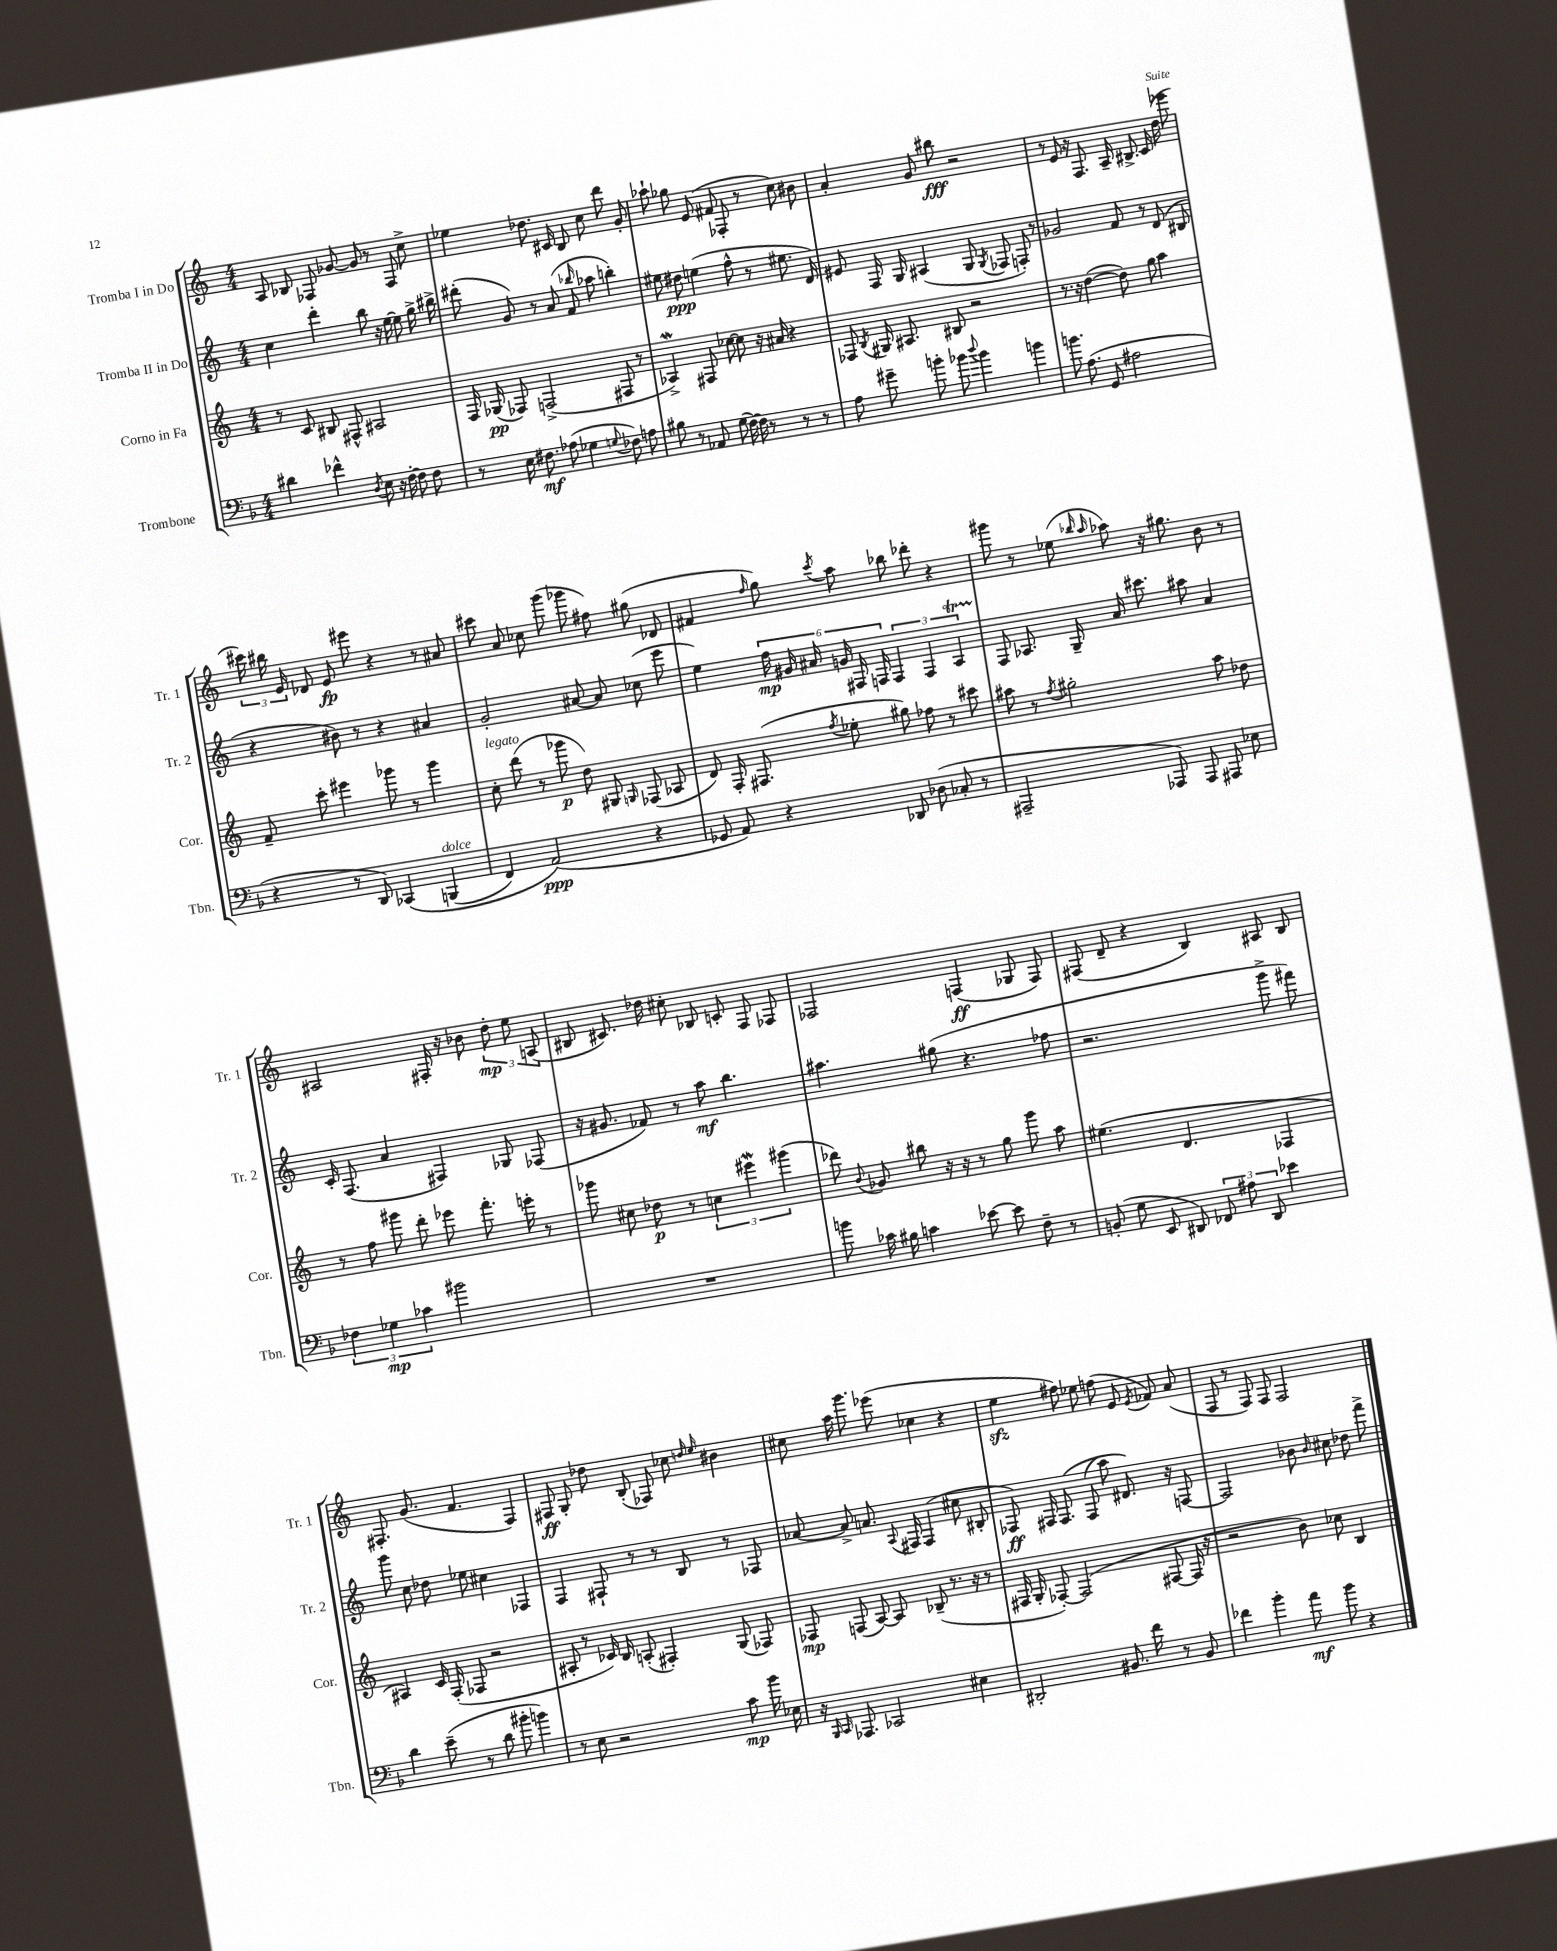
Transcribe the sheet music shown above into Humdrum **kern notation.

**kern	**kern	**kern	**kern
*staff4	*staff3	*staff2	*staff1
*clefF4	*clefG2	*clefG2	*clefG2
*k[b-]	*k[]	*k[]	*k[]
*M4/4	*M4/4	*M4/4	*M4/4
4d#\	8r	4cc\	8A/
.	8c/	.	8B-/
4f-^^\	8B#/	4ddd'\	8F-/
.	8F#^^/	.	[8g-/
8qD/	.	.	.
8E\	2A#/	8bb\	8g-/]
16r	.	16r	8r
[16F'\	.	[16ee\	.
8F\]	.	8ee\]	8F-/
8F\	.	16gg^\	8cc^\
.	.	16bb#^\	.
=	=	=	=
8r	16F/	(8ddd#'\	4ee-\
.	(16G-/	.	.
16E\	8F-/)	8g/)	.
8.F#\	.	.	.
.	(2F^/	8r	8.dd-\
(8A-\	.	(8a/	.
.	.	.	16c#/
4G-\	.	8f/	8B/
.	.	16qqbb-/	.
.	.	8aa-\	8cc\
8qqG/	.	.	.
8F-\)	8F#/	4bb'\)	8ddd\
8A\	8r	.	8g'/
=	=	=	=
8B#\	4A-^/)	8ee#\	8aa-`\
8r	.	8dd#\	8gg-\
8AA-/	8F#/	(4ee\	(8e/
(8G\	[8cc-\	.	8f#/
[16F\)	8cc-\]	8ff^^\	8F-'/
16F\]	.	.	.
8r	16r	8r	8r
.	16a#/	.	.
8r	4r	8.ee#\	8cc\)
8r	.	.	8b#\
.	.	16d/)	.
=	=	=	=
8A\	8F-/	8e#/	4a'/
.	8qB/	.	.
8g#~\	16G#/	16F/	.
.	8.A#/	16G/	.
8b'\	.	(4A#/	8g/
8b-\	8B#/	.	8bb#\
8qqdd/	.	.	.
4b-\	2r	8G/	2r
.	.	8qG/	.
.	.	8F-/	.
4b\	.	8F'/)	.
.	.	8r	.
=	=	=	=
8.b\	8.r	2g-/	8r
.	.	.	8e/
(8.A\	16r	.	.
.	([4dd\	.	16r
.	.	.	8.F/
8GG/	.	.	.
2A#\	8dd\])	8f/	16A~/
.	.	.	8.B#^/
.	8gg\	8r	.
.	4aa\	(8d/	16c/
.	.	.	(16dd\
.	.	8B#/	8eee-\
=	=	=	=
4r	8f~/	4r	24ccc#\)
.	.	.	24bb#\
.	.	.	24e/
.	8ccc'\	.	8d-/
8r	4eee#\	8b#\)	8e/
8DD/)	.	8r	8eee#\
&(4CC-/	8ggg-\	4r	4r
.	8r	.	.
(4BBB/	4ggg-\	4a#/	8r
.	.	.	8a#/
=	=	=	=
4FF/)	8cc'\	2g'/	8ccc#\
.	(8ddd\	.	8a/
(2AA/&)	8r	.	8cc-\
.	8ggg-\	.	(8ggg\
.	8dd\)	[8a#/	8ggg-\
.	8G#/	8a#/]	8ff#\)
.	16qqG/	.	.
4r	(8F-/	(8cc-\	(8gg#\
.	8A-/	8eee\	8d-/
=	=	=	=
8GG-/	8d/)	4ee\)	4f#/
8AA/)	16F'/	.	.
.	(8.F#/	.	.
.	.	.	16qqff/
4r	.	24ff\	8gg\)
.	.	24g#/	.
.	.	24a#/	.
.	8qff/	.	8qccc/
.	8ee-'\	24g/	8aa\
.	.	24F#/	.
.	.	24F/	.
8DD-/	8gg#\)	6F/	8bb-\
(8D-\	8ff-\	.	8ddd-'\
.	.	6F/	.
8C-'/	8r	.	4r
.	.	6A/	.
8r	8ccc#\	.	.
=	=	=	=
2AAA#~/	8aa#\	8F/	8ggg#\
.	8r	8.A-/	8r
.	8qff/	.	.
.	2gg#'\	.	(8ee-\
.	.	16G~/	.
.	.	.	16qqbb-/
.	.	.	16qqaa/
.	.	16a/	8aa-\)
.	.	8.ccc#\	.
8AAA-/)	.	.	16r
.	.	.	8.gg#\
8AAA-/	.	8aa#\	.
8AAA#/	8aa#\	4a/	8b\
8E-\	8dd-\	.	8r
=	=	=	=
6F-\	8r	16c'/	2A#/
.	.	(8.F/	.
.	8ff\	.	.
6G-\	.	.	.
.	8ggg#\	4a/	.
6c-\	.	.	.
.	8ddd'\	.	.
2b#\	8eee-\	4F#/)	16F#'/
.	.	.	16r
.	8.fff'\	.	8b-\
.	.	8G-/	12dd'\
.	16eee'\	.	.
.	.	.	12ee\
.	8r	(8F-/	.
.	.	.	(12A/
=	=	=	=
1r	8ggg-\	16r	8B#/
.	.	8.g#/	.
.	8cc#\	.	8.c#/)
.	8dd-\	8f-/)	.
.	.	.	16dd-\
.	8r	8r	8cc#'\
.	6cc\	8aa\	8B-/
.	.	4.bb\	8c'/
.	6eee#\	.	.
.	.	.	8F/
.	(6ggg#\	.	.
.	.	.	8F-/
=	=	=	=
8b\	8ddd-\)	4.aa#\	2F-/
.	8qqb/	.	.
16c-\	8g-/	.	.
16B#\	.	.	.
4c\	8bb#\	.	.
.	16r	(8gg#\	.
.	16r	.	.
[8e-\	8r	4.r	(4F/
8e-\]	8gg\	.	.
8F~\	8ggg\	.	8G-/
8r	8aa\	8ff-\	8F/)
=	=	=	=
(8BB'/	(4.ee#\	2.r	(8F#/
8G\	.	.	8d~/
8EE/	.	.	4r
8DD#/)	4.d/	.	.
12FF-/	.	.	4B/)
12A#\	.	.	.
12DD#/	.	.	.
4e-\	4F-/	8ggg^\	8A#/
.	.	8fff#\)	8B/
=	=	=	=
4d\	4A#/)	8ggg\	8.F#'/
.	.	8cc\	.
.	.	.	(8.g/
(8e~\	16c/	8dd-\	.
.	(16F'/	.	.
8r	8F-/	8ee-\	4.f/
8d\	2r	4cc#\	.
8b#'\	.	.	.
4b\)	.	4F-/	4F#/)
=	=	=	=
8r	8A#'/	4F/	8F#/
8E\	8r	.	8G'/
2r	16c-/)	8F#`/	8dd-\
.	16B/	.	.
.	(8A'/	8r	(8B'/
.	4F#'/)	8r	8F-/)
.	.	8B/	8cc-\
.	.	.	16qqdd/
.	.	.	16qqee/
8c\	(8G/	8r	4b#\
16b-\	8F-/)	8F-/	.
16E-\	.	.	.
=	=	=	=
16r	8F-/	[8a-/	8cc#\
16qqBBB-/	.	.	.
16qqCC/	.	.	.
8.AAA-/	.	.	.
.	(8F/	8a-^/]	16aa\
.	.	.	8.ggg\
2CC-/	[8A/)	8.a/	.
.	8A/]	.	(8eee-\
.	.	8qqA/	.
.	.	16F#/	.
.	(8B-~/	(4F#/	4cc-\
.	8.r	.	.
4E#\	.	8cc#\	4r
.	16r	.	.
.	8r	8B#'/	.
=	=	=	=
2DD#'/	16F#/	8F-/)	4ee\
.	16G'/	.	.
.	[8F-'/)	16F#/	.
.	.	&(8.F#/	.
.	(2F-/]	.	8ff#\)
.	.	(8F#/	8ee-\
8.BB#/	.	8aa\)	(8ff\
.	.	8.d#/&)	8e/
16f\	.	.	.
.	.	.	8qe/
8r	[8F#/	.	8f-/)
.	.	16r	.
8BB#/	16F#/]	[8F/	(8a/
.	16r	.	.
=	=	=	=
4f-\	2r	2F/]	8F/
.	.	.	8r
4b-'\	.	.	8F/)
.	.	.	8F/
8a\	8b\)	8b-\	2F/
.	.	16qqb-/	.
8b-\	8cc-\	8cc#\	.
4r	4B/	8dd-\	.
.	.	8fff^\	.
==	==	==	==
*-	*-	*-	*-
